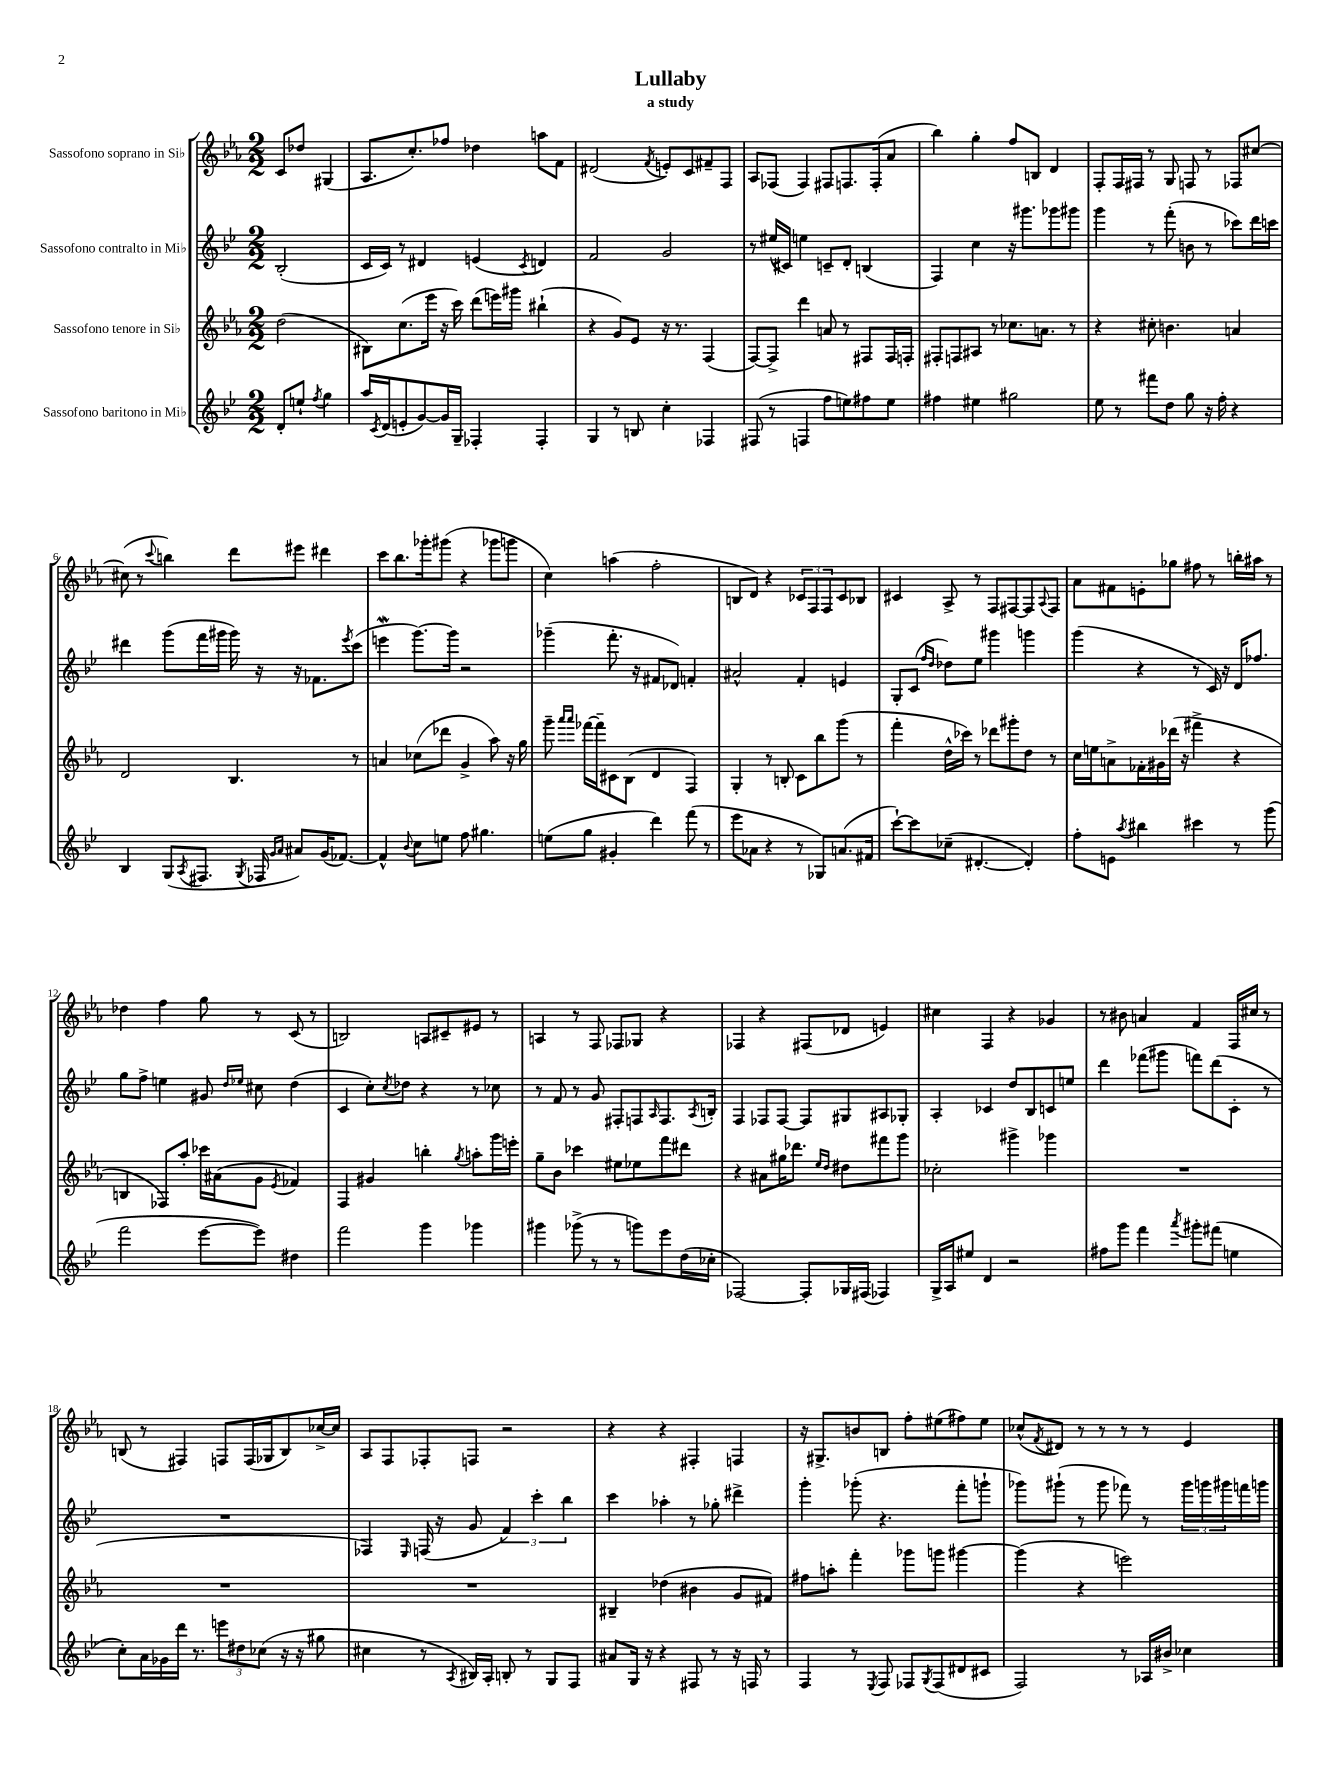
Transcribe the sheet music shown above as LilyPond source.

\header { title = "Lullaby" subtitle = "a study" }
<<
\new StaffGroup <<
\new Staff = "s0" \with { instrumentName = "Sassofono soprano in Sib" } {
    \clef treble \key ees \major \numericTimeSignature \time 2/2 \partial 2
    c'8 des''8 gis4( |
    aes8. c''8.-.) fes''8 des''4 a''8 f'8 |
    dis'2( \acciaccatura { f'8 } e'8-.) c'8 fis'8-- f8 |
    aes8 fes8( fes4) fis8 f8. f16-.( aes'8 |
    bes''4) g''4-. f''8 b8 d'4 |
    f8-. f16 fis16 r8 g8 f8 r8 fes8 cis''8~ |
    cis''8( r8 \appoggiatura { c'''8 } b''4) d'''8 eis'''8 dis'''4 |
    c'''8 bes''8. ges'''16-. gis'''8( r4 ges'''8 g'''8 |
    c''4) a''4( f''2-. |
    b8 d'8) r4 \tuplet 3/2 { ces'8 f8 f8 } ces'8 bes8 |
    cis'4 aes8-> r8 f8 fis8~ fis8 \appoggiatura { aes8 } fis8 |
    aes'8 fis'8 e'8-. ges''8 fis''8 r8 b''16-. ais''16 r8 |
    des''4 f''4 g''8 r8 c'8( r8 |
    b2) a8 cis'8-- eis'8 r8 |
    a4 r8 f8 fes8 ges8 r4 |
    fes4 r4 fis8( des'8 e'4) |
    cis''4 f4 r4 ges'4 |
    r8 bis'8 a'4 f'4 f16 cis''16 r8 |
    b8( r8 fis4) f8 f16( ges16 b8) ces''16~-> ces''16 |
    aes8 f8 fes8-. f8 r2 |
    r4 r4 fis4-. f4 |
    r16 gis8.-> b'8 b8 f''8-. eis''8( fis''8) eis''8 |
    ces''8-^( \acciaccatura { f'8 } dis'8) r8 r8 r8 r8 ees'4 \bar "|." |
}
\new Staff = "s1" \with { instrumentName = "Sassofono contralto in Mib" } {
    \clef treble \key bes \major \numericTimeSignature \time 2/2 \partial 2
    bes2-.( |
    c'16 c'16) r8 dis'4 e'4( \acciaccatura { c'8 } d'4) |
    f'2 g'2 |
    r8 eis''16( cis'16) e''4 c'8-- d'8-. b4( |
    f4) c''4 r16 gis'''8. ges'''8 gis'''8 |
    g'''4 r8 f'''8-.( b'8 r8 ces'''8) d'''16 c'''16 |
    dis'''4 g'''8( f'''16 gis'''16 gis'''16) r16 r16 fes'8. \acciaccatura { ees'''8 } c'''8( |
    e'''4\mordent g'''8.~) g'''16 r2 |
    ges'''4--( f'''8.-. r16 fis'8 des'8) f'4-. |
    ais'2-^ f'4-. e'4 |
    g8-. c'8( \grace { f''16 d''16 } des''8) ees''8 gis'''4 g'''4 |
    g'''4( r4 r8 c'16) r16 d'16 fes''8. |
    g''8 f''8-> e''4 gis'8 \grace { d''16 ees''16 } cis''8 d''4( |
    c'4 c''8-.) \acciaccatura { c''8 } des''8 r4 r8 ces''8 |
    r8 f'8 r8 g'8 fis8-. f8 \grace { a16 } f8. \acciaccatura { a8 } b16-. |
    f4 fes8 fes8~ fes8 gis8 ais8 ges8-. |
    a4-. ces'4 d''8 bes8 c'8 e''8 |
    d'''4 fes'''8( gis'''8 f'''8) d'''8( c'8-. r8 |
    R1 |
    fes4) \grace { ees16 } f16( r16 g'8 \tuplet 3/2 { f'4) c'''4-. bes''4 } |
    c'''4 aes''4-. r8 ges''8-. dis'''4-> |
    g'''4-. ges'''8-.( r4. f'''8-. g'''8-! |
    ges'''8) gis'''8-!( r8 gis'''8 fes'''8) r8 \tuplet 3/2 { gis'''16 g'''16 gis'''16 } f'''16 g'''16 \bar "|." |
}
\new Staff = "s2" \with { instrumentName = "Sassofono tenore in Sib" } {
    \clef treble \key ees \major \numericTimeSignature \time 2/2 \partial 2
    d''2( |
    bis8) c''8.( ees'''16 r16 c'''16) d'''8( e'''16) gis'''16 bis''4-!( |
    r4 g'8) ees'8 r16 r8. f4( |
    f8~) f8-> d'''4 a'8 r8 fis8 fis16 f16-. |
    fis8-. f8 ais8 r8 ces''8. a'8. r8 |
    r4 cis''8-. b'4. a'4 |
    d'2 bes4. r8 |
    a'4 ces''8( des'''8 g'4-> aes''8) r16 g''16 |
    g'''8-- \grace { aes'''16 aes'''16 } fes'''16~ fes'''16-- cis'8 bes8( d'4 f4) |
    g4-. r8 b8-. c'8 bes''8 g'''8( r8 |
    f'''4-. d''16-^ ces'''16) r8 des'''8 gis'''8-. d''8 r8 |
    c''16 e''16 a'8-> fes'16-. gis'16 des'''16( r16 fis'''4-> r4 |
    b4 fes8) aes''8-. ces'''16 ais'16( g'8 \acciaccatura { ees'8 } fes'4) |
    f4 gis'4 b''4-. \acciaccatura { g''8 } a''8-. g'''16 e'''16-. |
    g''8-- bes'8 ces'''4 eis''8 ees''8 f'''8 dis'''8 |
    r4 ais'8 gis''16 des'''8. \grace { ees''16 d''16 } dis''8 fis'''8 g'''8 |
    ces''2-. gis'''4-> ges'''4 |
    R1 |
    R1 |
    R1 |
    bis4-- des''4( bis'4 g'8 fis'8) |
    fis''8 a''8-. f'''4-. ges'''8 g'''8 gis'''4~ |
    gis'''4( r4 e'''2) \bar "|." |
}
\new Staff = "s3" \with { instrumentName = "Sassofono baritono in Mib" } {
    \clef treble \key bes \major \numericTimeSignature \time 2/2 \partial 2
    d'8-. e''8-! \acciaccatura { f''8 } g''4 |
    a''16 \acciaccatura { c'8 } d'16( e'8-. g'8~) g'16 g16-- fes4-. fes4-. |
    g4 r8 b8 c''4-. fes4 |
    fis8( r8 f4 f''8 e''8) fis''8 e''8 |
    fis''4 eis''4 gis''2 |
    ees''8 r8 fis'''8 d''8 g''8 r16 f''16-. r4 |
    bes4 g8( \acciaccatura { a8 } fis8. \acciaccatura { g8 } fes16 \grace { g'16 a'16 } ais'8) g'16( fes'8.~) |
    fes'4-^ \appoggiatura { bes'8 } c''8 e''8 f''8 gis''4. |
    e''8( g''8 gis'4-. d'''4) f'''8( r8 |
    ees'''8 aes'8 r4 r8 ges8) a'8.( fis'16 |
    c'''8~-!) c'''8 ces''8--( dis'4.~-. dis'4-.) |
    f''8-. e'8 \acciaccatura { a''8 } bis''4 cis'''4 r8 g'''8( |
    f'''2 ees'''8~ ees'''8) dis''4 |
    f'''2 g'''4 ges'''4 |
    gis'''4 ges'''8->( r8 r8 g'''8) ees'''8 d''16( ces''16-. |
    fes2~) fes8-. ges16 fis16( fes4) |
    g16-> a16 eis''8 d'4 r2 |
    fis''8 g'''8 f'''4 \acciaccatura { a'''8 } gis'''8-. fis'''8( e''4 |
    c''8-.) a'16 ges'16 d'''16 r8. \tuplet 3/2 { e'''8 dis''8 ces''8( } r16 r16 gis''8 |
    cis''4 r8 \acciaccatura { a8 } bis16) a16-. b8-. r8 g8 f8 |
    ais'8 g16 r16 r4 fis8 r8 r16 f16 r8 |
    f4 r8 \acciaccatura { ees8 } f8 fes8 \acciaccatura { g8 } fes8( dis'8 cis'8 |
    f2) r8 aes16 bis'16-> ces''4 \bar "|." |
}
>>
>>
